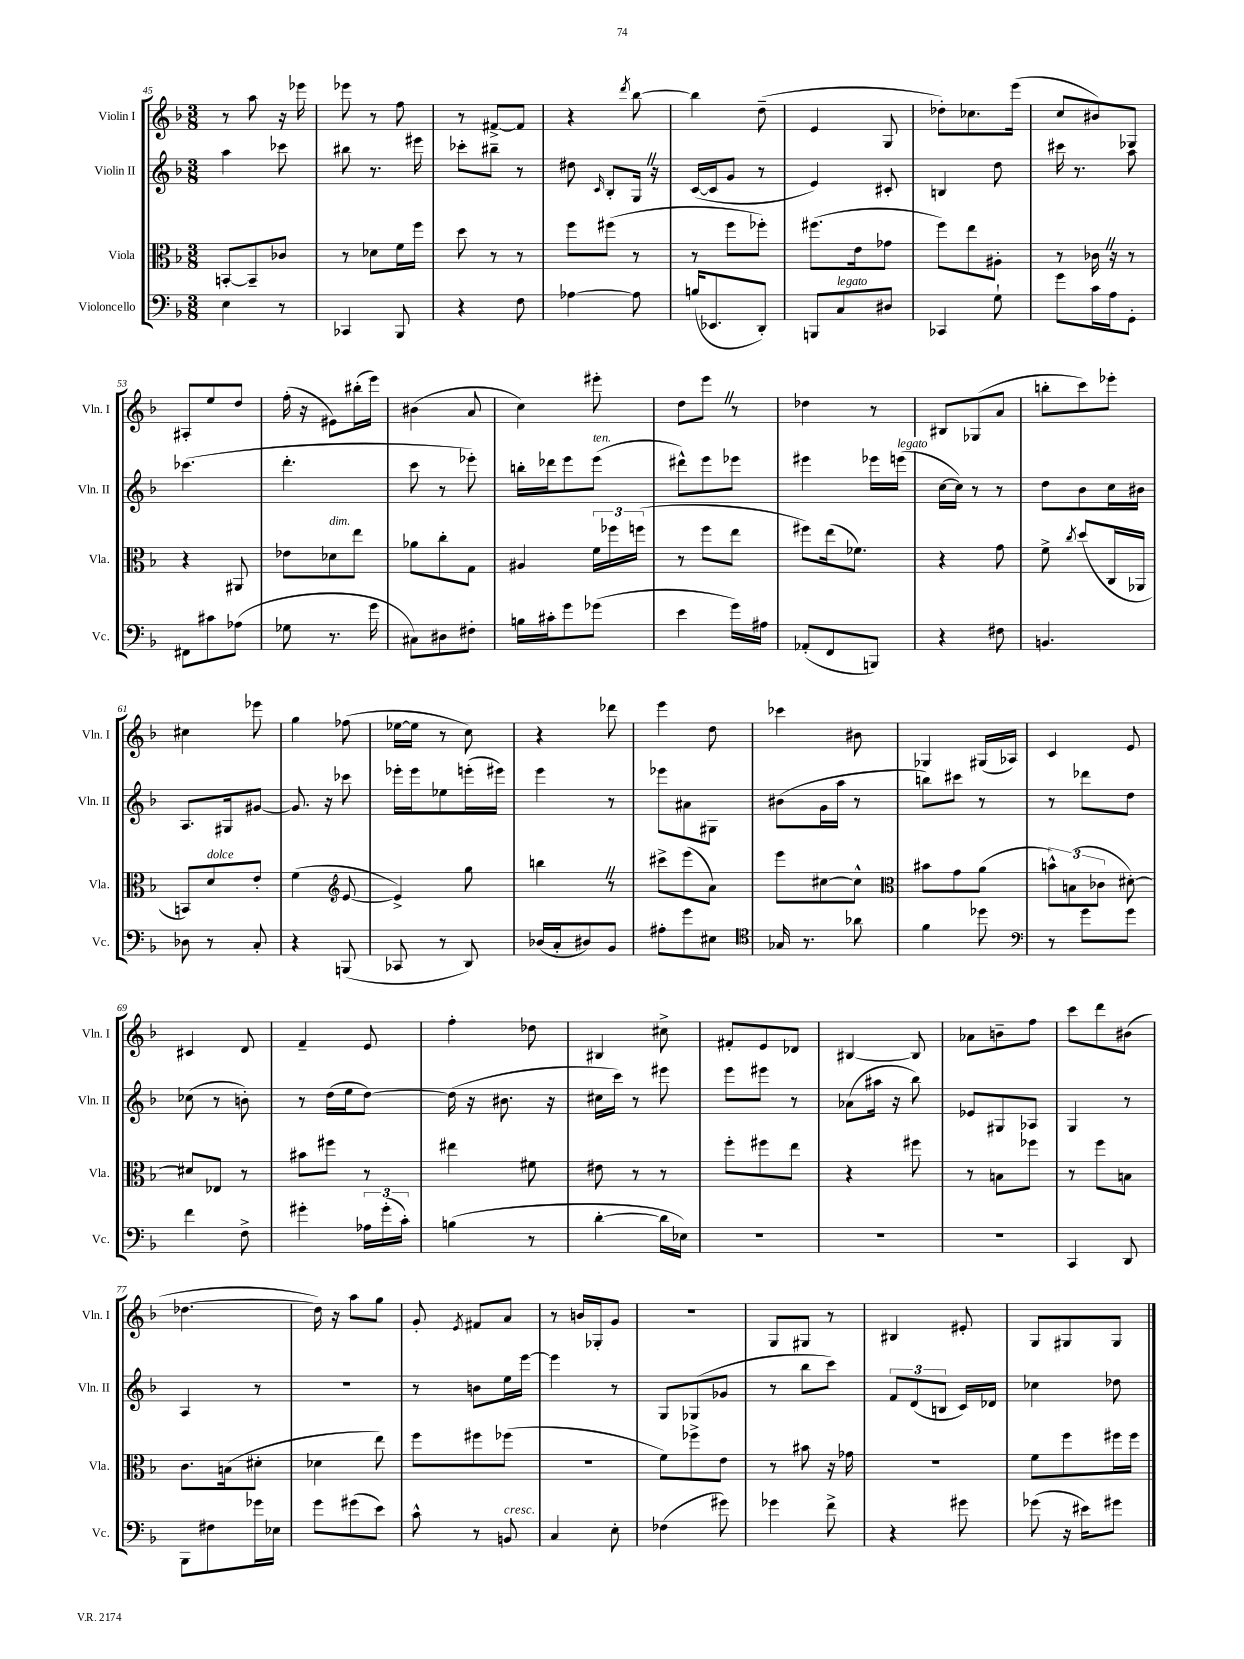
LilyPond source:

<<
\new StaffGroup <<
\new Staff = "s0" \with { instrumentName = "Violin I" shortInstrumentName = "Vln. I" } {
    \clef treble \key f \major \numericTimeSignature \time 3/8
    \autoBeamOff r8 a''8 r16 ees'''16 |
    ees'''8 r8 f''8 |
    r8 fis'8[~-> fis'8] |
    r4 \acciaccatura { d'''8 } bes''8~ |
    bes''4 d''8--( |
    e'4 g8 |
    des''8[-.) ces''8. e'''16]( |
    c''8[ bis'8) ges8] |
    ais8[-. e''8 d''8] |
    f''16-.( r16 eis'8[) bis''16-.( e'''16]) |
    bis'4( a'8 |
    c''4) eis'''8-. |
    d''8[ e'''8] \once \override BreathingSign.text = \markup { \musicglyph "scripts.caesura.straight" } \breathe r8 |
    des''4 r8 |
    bis8[ ges8( a'8] |
    b''8[-. c'''8) ees'''8]-. |
    cis''4 ees'''8 |
    g''4 fes''8( |
    ees''16[~ ees''16] r8 c''8) |
    r4 des'''8 |
    e'''4 d''8 |
    ces'''4 bis'8 |
    ges4 gis16[( aes16]) |
    c'4 e'8 |
    cis'4 d'8 |
    f'4-- e'8 |
    f''4-. des''8 |
    bis4 cis''8-> |
    fis'8[-. e'8 des'8] |
    bis4~ bis8 |
    aes'8[ b'8-- f''8] |
    c'''8[ d'''8 bis'8]( |
    des''4.~ |
    des''16) r16 a''8[ g''8] |
    g'8-. \acciaccatura { e'8 } fis'8[ a'8] |
    r8 b'16[ ges16-. g'8] |
    R4. |
    g8[ gis8] r8 |
    bis4 eis'8-. |
    g8[ gis8 gis8] \bar "|." |
}
\new Staff = "s1" \with { instrumentName = "Violin II" shortInstrumentName = "Vln. II" } {
    \clef treble \key f \major \numericTimeSignature \time 3/8
    \autoBeamOff a''4 ces'''8 |
    bis''8 r8. eis'''16 |
    ces'''8[-. bis''8]-- r8 |
    dis''8 \grace { c'16 } bes8[-. g16] \once \override BreathingSign.text = \markup { \musicglyph "scripts.caesura.straight" } \breathe r16 |
    c'16[~( c'16 g'8] r8 |
    e'4) cis'8-. |
    b4 d''8 |
    cis'''16 r8. a''8 |
    ces'''4.( |
    d'''4.-. |
    c'''8 r8 ees'''8-.) |
    b''16[-. des'''16 e'''8 e'''8]^\markup { \italic "ten." }( |
    dis'''8[-^) e'''8 ees'''8] |
    eis'''4 ees'''16[ e'''16]^\markup { \italic "legato" }( |
    c''16[~ c''16]) r8 r8 |
    d''8[ bes'8 c''16 bis'16] |
    a8.[ gis16 gis'8]~ |
    gis'8. r16 ces'''8 |
    ees'''16[-. ees'''16 ees''8 e'''16-.( eis'''16]) |
    e'''4 r8 |
    ees'''8[ ais'8 gis8] |
    bis'8[( g'16 a''16] r8 |
    b''8[) cis'''8] r8 |
    r8 des'''8[ d''8] |
    ces''8( r8 b'8-.) |
    r8 d''16[( e''16 d''8]~) |
    d''16( r16 bis'8. r16 |
    cis''16[ c'''16]) r8 eis'''8 |
    e'''8[ eis'''8] r8 |
    aes'8[( ais''16] r16 bes''8) |
    ees'8[ gis8 aes8] |
    g4 r8 |
    a4 r8 |
    R4. |
    r8 b'8[ e''16 e'''16]~ |
    e'''4 r8 |
    g8[ ges8( ges'8] |
    r8 bes''8[ c'''8]) |
    \tuplet 3/2 { f'8[ d'8( b8] } c'16[) des'16] |
    ces''4 des''8 \bar "|." |
}
\new Staff = "s2" \with { instrumentName = "Viola" shortInstrumentName = "Vla." } {
    \clef alto \key f \major \numericTimeSignature \time 3/8
    \autoBeamOff b,8[~-. b,8-- ces'8] |
    r8 des'8[ f'16 f''16] |
    d''8 r8 r8 |
    f''8[ fis''8]( r8 |
    r8 f''8[ fes''8]-.) |
    fis''8.[( e'16 ges'8] |
    f''8[) e''8 ais8]-. |
    r8 ces'16 \once \override BreathingSign.text = \markup { \musicglyph "scripts.caesura.straight" } \breathe r16 r8 |
    r4 ais,8 |
    ees'8[ des'8^\markup { \italic "dim." } e''8] |
    aes'8[ c''8-. g8] |
    ais4 \tuplet 3/2 { f'16[ fes''16 f''16]( } |
    r8 f''8[ e''8] |
    fis''8[) e''16( fes'8.]) |
    r4 g'8 |
    f'8-> \acciaccatura { c''8 } d''8[( c16 aes,16] |
    b,8[) d'8^\markup { \italic "dolce" } e'8]-. |
    f'4( \clef treble e'8~ |
    e'4->) g''8 |
    b''4 \once \override BreathingSign.text = \markup { \musicglyph "scripts.caesura.straight" } \breathe r8 |
    cis'''8[-> e'''8( a'8]) |
    e'''8[ cis''8~ cis''8]-^ |
    \clef alto bis'8[ g'8 a'8]( |
    \tuplet 3/2 { b'8[-^) b8( ces'8] } dis'8~-.) |
    dis'8[ ees8] r8 |
    bis'8[ fis''8] r8 |
    eis''4 fis'8 |
    eis'8 r8 r8 |
    f''8[-. fis''8 e''8] |
    r4 fis''8 |
    r8 b8[ fes''8] |
    r8 f''8[ b8] |
    c'8.[ b16( dis'8]-. |
    des'4 e''8) |
    f''8[ fis''8 fes''8]( |
    R4. |
    f'8[) fes''8-> e'8] |
    r8 bis'8 r16 ges'16 |
    R4. |
    f'8[ f''8 fis''16 fis''16] \bar "|." |
}
\new Staff = "s3" \with { instrumentName = "Violoncello" shortInstrumentName = "Vc." } {
    \clef bass \key f \major \numericTimeSignature \time 3/8
    \autoBeamOff e4 r8 |
    ces,4 bes,,8 |
    r4 f8 |
    aes4~ aes8 |
    b16[( ees,8. d,8]-.) |
    b,,8[ c8^\markup { \italic "legato" } dis8] |
    ces,4 g8-! |
    g'8[ c'16 a16 g,8]-. |
    fis,8[ cis'8 aes8]( |
    ges8 r8. g'16 |
    cis8[) dis8 fis8]-. |
    b16[ cis'16-. g'8 ges'8]( |
    e'4 g'16[) ais16] |
    aes,8[-.( f,8 b,,8]) |
    r4 fis8 |
    b,4. |
    des8 r8 c8-. |
    r4 b,,8( |
    ces,8 r8 d,8) |
    des16[( c16-. dis8) bes,8] |
    ais8[-. g'8 eis8] |
    \clef tenor ges16 r8. aes'8 |
    f'4 des''8 |
    \clef bass r8 g'8[ g'8] |
    f'4 f8-> |
    gis'4-. \tuplet 3/2 { aes16[ gis'16-.( c'16]-.) } |
    b4( r8 |
    d'4~-. d'16[ ees16]) |
    R4. |
    R4. |
    R4. |
    c,4 d,8 |
    bes,,8[ fis8 ges'16 ees16] |
    g'8[ gis'8( e'8]) |
    c'8-^ r8 b,8^\markup { \italic "cresc." } |
    c4 e8-. |
    fes4( gis'8) |
    ges'4 f'8-> |
    r4 gis'8 |
    ges'8( r16 eis'16[) gis'8] \bar "|." |
}
>>
>>
\layout { \context { \Score currentBarNumber = #45 } }
